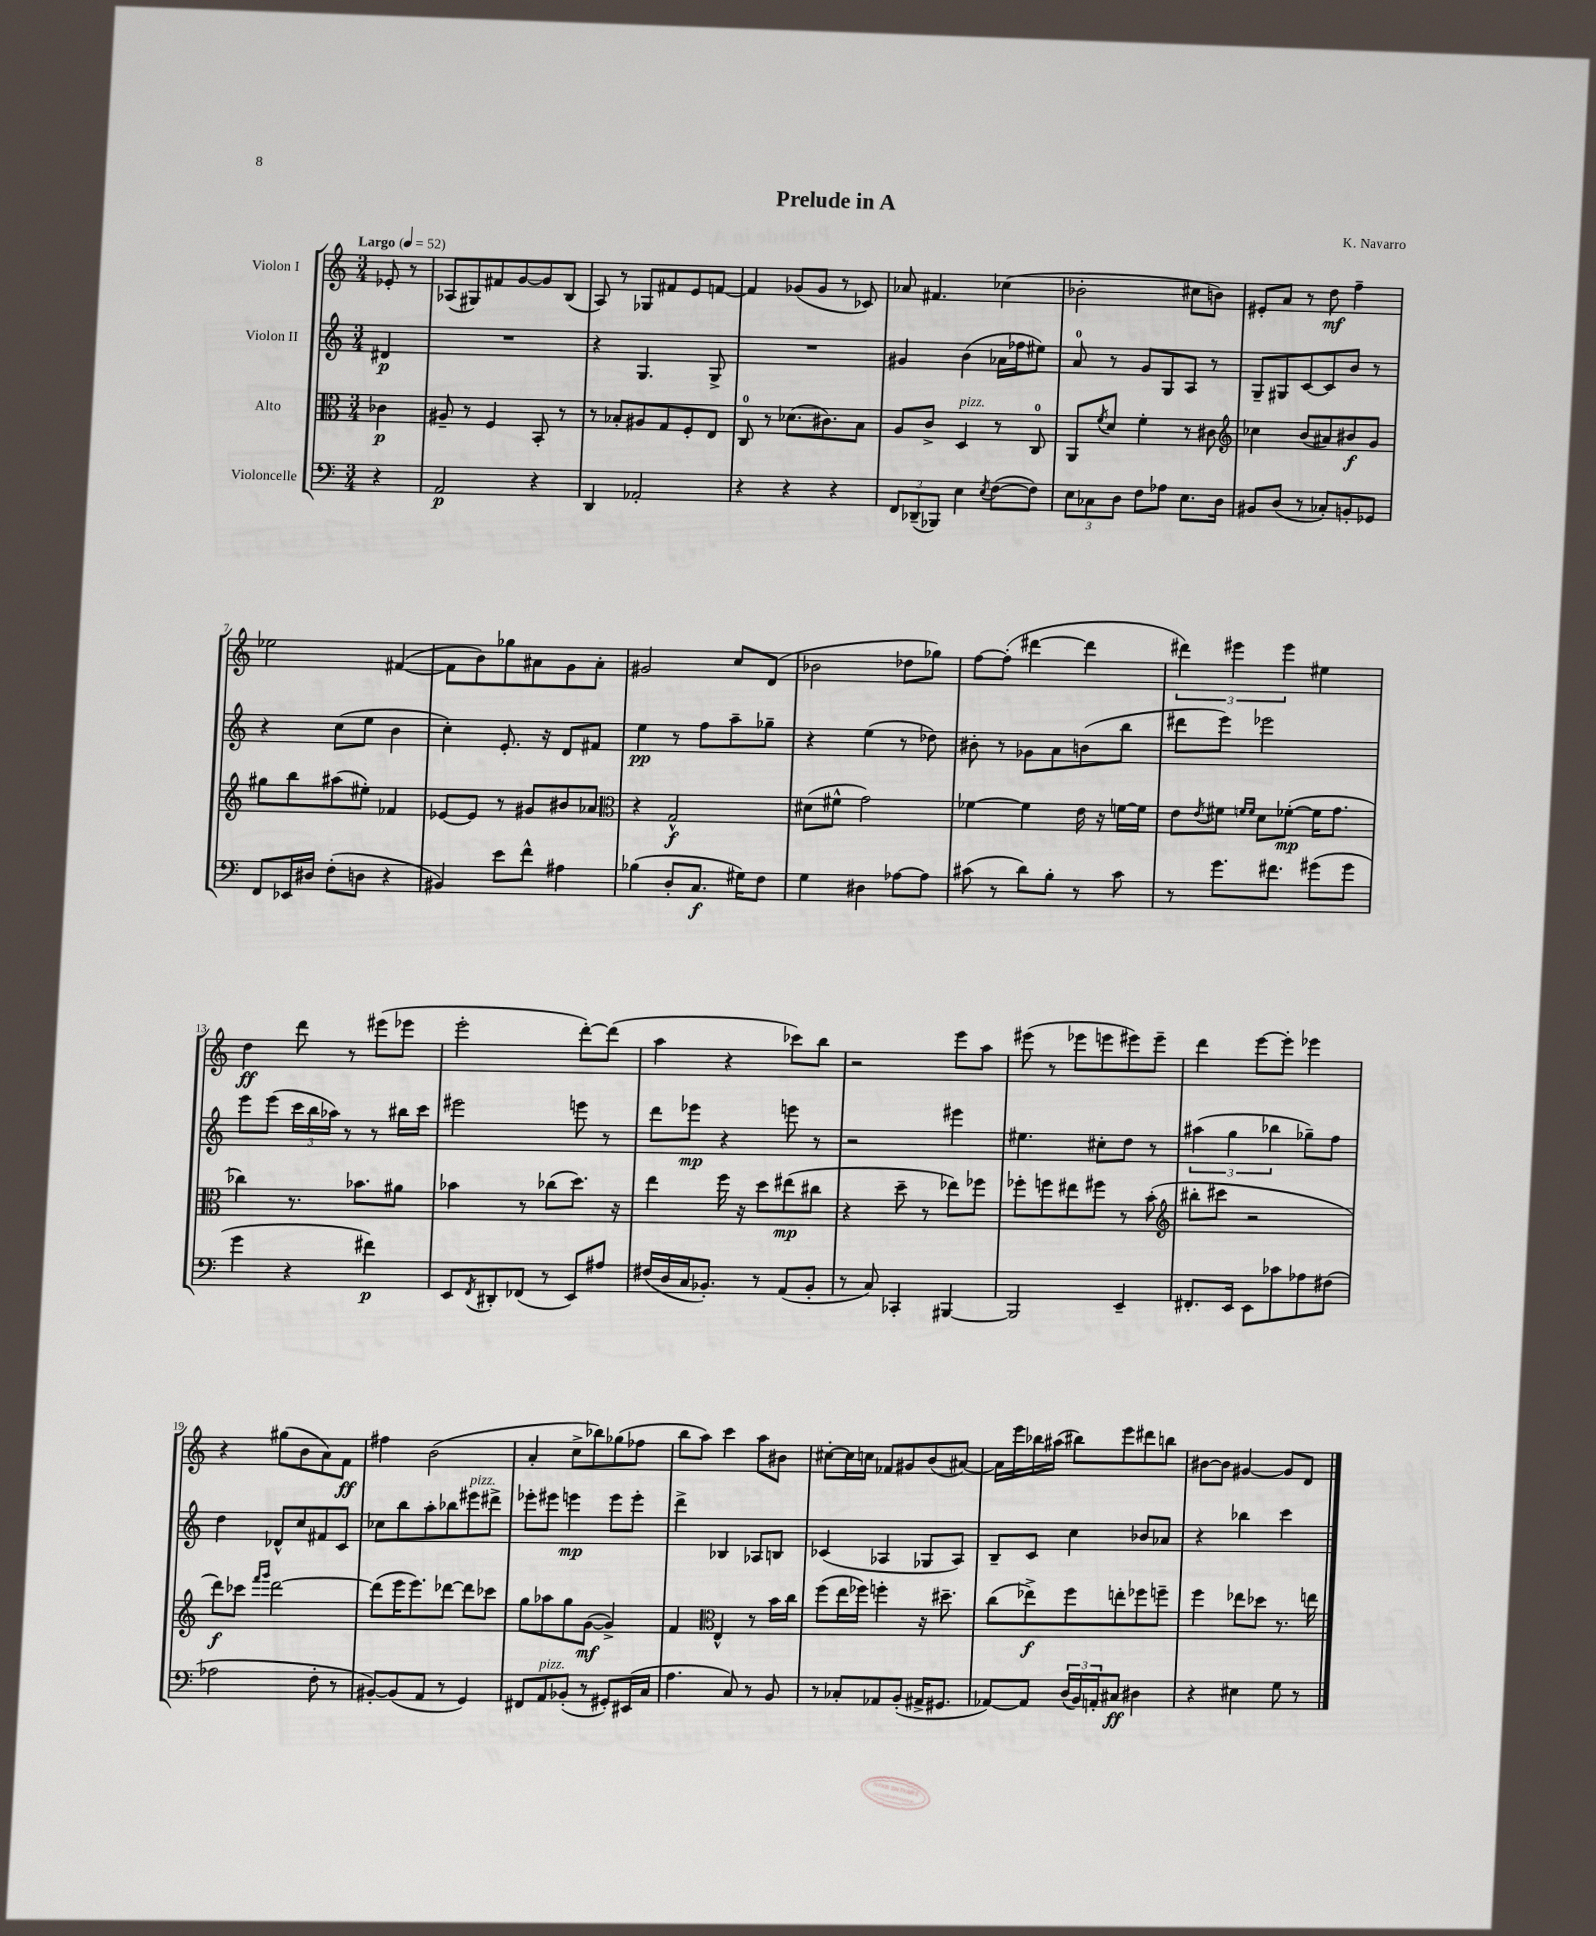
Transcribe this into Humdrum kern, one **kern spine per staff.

**kern	**dynam	**kern	**dynam	**kern	**dynam	**kern	**dynam
*part4	*part4	*part3	*part3	*part2	*part2	*part1	*part1
*staff4	*staff4	*staff3	*staff3	*staff2	*staff2	*staff1	*staff1
*I"Violoncelle	*	*I"Alto	*	*I"Violon II	*	*I"Violon I	*
*clefF4	*	*clefC3	*	*clefG2	*	*clefG2	*
*k[]	*	*k[]	*	*k[]	*	*k[]	*
*M3/4	*	*M3/4	*	*M3/4	*	*M3/4	*
*MM52	*	*MM52	*	*MM52	*	*MM52	*
=	=	=	=	=	=	=	=
!	!	!	!	!	!	!LO:TX:a:B:t=Largo	!
4r	.	4c-X\	p	4d#X/	p	8e-X'/	.
.	.	.	.	.	.	8r	.
=1	=1	=1	=1	=1	=1	=1	=1
2AA/	p	8A#X~/	.	2.r	.	(8A-X/L	.
.	.	8r	.	.	.	8G#X/)	.
.	.	4F/	.	.	.	8f#X/	.
.	.	.	.	.	.	[8g/	.
4r	.	8BB'/	.	.	.	8g/]	.
.	.	8r	.	.	.	(8B/J	.
=2	=2	=2	=2	=2	=2	=2	=2
4DD/	.	8r	.	4r	.	8A/)	.
.	.	8B-X'/L	.	.	.	8r	.
2AA-X'/	.	8A#X/	.	4.G/	.	8G-X/L	.
.	.	8G/	.	.	.	8f#X/	.
.	.	8F'/	.	.	.	8e/	.
.	.	8E/J	.	8G^/	.	[8fn/J	.
=3	=3	=3	=3	=3	=3	=3	=3
4r	.	8C/	.	2.r	.	4f/]	.
.	.	8r	.	.	.	.	.
4r	.	(8.d-X\L	.	.	.	(8g-X/L	.
.	.	.	.	.	.	8g-/J	.
.	.	8.c#X\)	.	.	.	.	.
4r	.	.	.	.	.	8r	.
.	.	8B\J	.	.	.	8c-X/)	.
=4	=4	=4	=4	=4	=4	=4	=4
12FF/L	.	8A/L	.	4g#X/	.	8a-X/	.
(12DD-X~/	.	.	.	.	.	.	.
.	.	8c^/J	.	.	.	4.f#X/	.
12BBB-X/J)	.	.	.	.	.	.	.
!	!	!LO:TX:a:i:t=pizz.	!	!	!	!	!
4E\	.	4D/	.	(4b\	.	.	.
8qE/	.	.	.	.	.	.	.
([8F\L	.	8r	.	16a-X\LL	.	(4cc-X\	.
.	.	.	.	16ff-X\J	.	.	.
8F\J])	.	8C/	.	8ee#X\J)	.	.	.
=5	=5	=5	=5	=5	=5	=5	=5
12E\L	.	8AA/L	.	8a/	.	2b-X'\	.
12C-X\	.	.	.	.	.	.	.
.	.	8qf/	.	.	.	.	.
.	.	8d/J	.	8r	.	.	.
12D\J	.	.	.	.	.	.	.
8F\L	.	4f'\	.	8g/L	.	.	.
8A-X\J	.	.	.	8G/	.	.	.
8.E\L	.	8r	.	8A/J	.	8cc#X\L	.
.	.	8c#X\	.	8r	.	8bn\J)	.
16D\Jk	.	.	.	.	.	.	.
=6	=6	=6	=6	=6	=6	=6	=6
*	*	*clefG2	*	*	*	*	*
8BB#X/L	.	4cc-X\	.	8G~/L	.	8e#X'/L	.
(8D/J	.	.	.	8G#X/	.	8a/J	.
8r	.	(8b/L	.	[8c/	.	8r	.
8C-X'/L)	.	8a#X/)	.	8c/]	.	8dd\	mf
8BBn'/	.	8b#X/	f	8b/J	.	4ff~\	.
8GG-X/J	.	8g/J	.	8r	.	.	.
!!LO:LB:g=z
=7	=7	=7	=7	=7	=7	=7	=7
8FF/L	.	8gg#X\L	.	4r	.	2ee-X\	.
16EE-X/L	.	8bb\	.	.	.	.	.
16D#X/JJ	.	.	.	.	.	.	.
(8F'\L	.	(8aa#X\	.	(8cc\L	.	.	.
8Dn\J	.	8ee#X'\J)	.	8ee\J	.	.	.
4r	.	4f-X/	.	4b\	.	([4f#X/	.
=8	=8	=8	=8	=8	=8	=8	=8
4BB#X/)	.	[8e-X/L	.	4cc'\)	.	8f#\L]	.
.	.	8e-/J]	.	.	.	8b\)	.
8e\L	.	8r	.	8.e'/	.	8gg-X\	.
8f^^\J	.	8g#X/L	.	.	.	8a#X\	.
.	.	.	.	16r	.	.	.
4A#X\	.	8b#X/	.	8d/L	.	8g\	.
.	.	8a-X/J	.	8f#X/J	.	8a#'\J	.
=9	=9	=9	=9	=9	=9	=9	=9
*	*	*clefC3	*	*	*	*	*
(4B-X\	.	4r	.	4ee\	pp	2g#X/	.
8D'/L	.	2G^^/	f	8r	.	.	.
8.C/J	f	.	.	8ff\L	.	.	.
.	.	.	.	8aa~\	.	8cc/L	.
16G#X\KL)	.	.	.	.	.	.	.
8F\J	.	.	.	8gg-X~\J	.	(8d/J	.
=10	=10	=10	=10	=10	=10	=10	=10
4G\	.	(8d#X\L	.	4r	.	2b-X\	.
.	.	8f#X^^\J	.	.	.	.	.
4D#X\	.	2g\)	.	(4ee\	.	.	.
[8A-X\L	.	.	.	8r	.	8dd-X\L	.
8A-\J]	.	.	.	8dd-X\)	.	8gg-X\J)	.
=11	=11	=11	=11	=11	=11	=11	=11
(8c#X\	.	[4f-X\	.	8b#X'\	.	[8ff\L	.
8r	.	.	.	8r	.	(8ff'\J]	.
8d\L)	.	4f-\]	.	8g-X\L	.	[4ddd#X\	.
8B'\J	.	.	.	8a\	.	.	.
8r	.	16e\	.	(8bn\	.	4ddd#\]	.
.	.	16r	.	.	.	.	.
8c#\	.	[16fn\LL	.	8bb\J	.	.	.
.	.	16f\JJ]	.	.	.	.	.
=12	=12	=12	=12	=12	=12	=12	=12
8r	.	8e\L	.	8ddd#X\L	.	6ddd#X\)	.
.	.	8qe/	.	.	.	.	.
8.g\L	.	8f#X\J	.	8eee\J)	.	.	.
.	.	.	.	.	.	6eee#X\	.
.	.	16qqfn/LL	.	.	.	.	.
.	.	16qqf/JJ	.	.	.	.	.
.	.	8d\L	.	2eee-X\	.	.	.
8.f#X\J	.	.	.	.	.	.	.
.	.	.	.	.	.	6eee#\	.
.	.	([8f-X'\J	mp	.	.	.	.
(8g#X\L	.	16f-\KL]	.	.	.	4ee#X\	.
.	.	8.g\J	.	.	.	.	.
8g#\J	.	.	.	.	.	.	.
!!LO:LB:g=z
=13	=13	=13	=13	=13	=13	=13	=13
4g\	.	4cc-X\)	.	8eee\L	.	4dd\	ff
.	.	.	.	(8eee\J	.	.	.
4r	.	8.r	.	24ccc\LL	.	8ddd\	.
.	.	.	.	24bb\	.	.	.
.	.	.	.	24aa-X\JJ)	.	.	.
.	.	.	.	8r	.	8r	.
.	.	8.b-X\L	.	.	.	.	.
4f#X\)	p	.	.	8r	.	(8eee#X\L	.
.	.	8a#X\J	.	16bb#X\LL	.	8eee-X\J	.
.	.	.	.	16ccc\JJ	.	.	.
=14	=14	=14	=14	=14	=14	=14	=14
8EE/L	.	4b-X\	.	2eee#X\	.	2eee'\	.
8qFF/	.	.	.	.	.	.	.
8DD#X'/	.	.	.	.	.	.	.
(8FF-X/J	.	8r	.	.	.	.	.
8r	.	(8cc-X\L	.	.	.	.	.
8EE/L)	.	8.dd\J)	.	8eeen\	.	[8ddd'\L)	.
8A#X/J	.	.	.	8r	.	(8ddd\J]	.
.	.	16r	.	.	.	.	.
=15	=15	=15	=15	=15	=15	=15	=15
(16F#X/LL	.	4ee\	.	8ddd\L	.	4aa\	.
16D/	.	.	.	.	.	.	.
16C/J	.	.	.	8eee-X\J	mp	.	.
8.BB-X'/J)	.	.	.	.	.	.	.
.	.	16ff\	.	4r	.	4r	.
.	.	16r	.	.	.	.	.
8r	.	8dd\L	.	.	.	.	.
(8AA/L	.	(8ee#X\	mp	8eeen\	.	8ccc-X\L)	.
8BB-'/J	.	8cc#X\J	.	8r	.	8bb\J	.
=16	=16	=16	=16	=16	=16	=16	=16
8r	.	4r	.	2r	.	2r	.
8C/)	.	.	.	.	.	.	.
4CC-X'/	.	8dd~\	.	.	.	.	.
.	.	8r	.	.	.	.	.
[4BBB#X/	.	8ee-X\L)	.	4eee#X\	.	8eee\L	.
.	.	8ff-X\J	.	.	.	8aa\J	.
=17	=17	=17	=17	=17	=17	=17	=17
2BBB#/]	.	8ff-X'\L	.	4.ee#X\	.	(8eee#X\	.
.	.	8ffn\	.	.	.	8r	.
.	.	8ee#X\	.	.	.	8eee-X\L	.
.	.	8ff#X\J	.	8cc#X'\L	.	8eeen\	.
4EE~/	.	8r	.	8dd\J	.	8eee#X\)	.
.	.	(8b'\	.	8r	.	8eee#~\J	.
=18	=18	=18	=18	=18	=18	=18	=18
*	*	*clefG2	*	*	*	*	*
8.FF#X'/L	.	8bb#X'\L	.	(6aa#X\	.	4ddd\	.
.	.	8ccc#X\J	.	.	.	.	.
.	.	.	.	6gg\	.	.	.
16EE/Jk	.	.	.	.	.	.	.
8EE\L	.	2r	.	.	.	[8eee\L	.
.	.	.	.	6bb-X\	.	.	.
8c-X\	.	.	.	.	.	8eee'\J]	.
8A-X\	.	.	.	8gg-X~\L)	.	4eee-X\	.
(8F#X\J	.	.	.	8ff\J	.	.	.
!!LO:LB:g=z
=19	=19	=19	=19	=19	=19	=19	=19
2A-X\	.	8ddd\L)	f	4dd\	.	4r	.
.	.	8ccc-X\J	.	.	.	.	.
.	.	16qqfff/LL	.	.	.	.	.
.	.	16qqggg/JJ	.	.	.	.	.
.	.	[2ddd\	.	8d-X^^/L	.	(8gg#X\L	.
.	.	.	.	8cc/	.	8b\	.
8F'\	.	.	.	8f#X/	.	8a\)	.
8r	.	.	.	8c/J	.	8f\J	ff
=20	=20	=20	=20	=20	=20	=20	=20
[8BB#X'/L)	.	(8ddd\L]	.	8cc-X\L	.	4ff#X\	.
(8BB#/]	.	16eee\K	.	8bb\	.	.	.
.	.	8.eee\)	.	.	.	.	.
8AA/J	.	.	.	8aa'\	.	(2b\	.
8r	.	[8ddd-X\J	.	8bb-X\	.	.	.
!	!	!	!	!LO:TX:a:i:t=pizz.	!	!	!
4GG/)	.	8ddd-\L]	.	8eee#X\	.	.	.
.	.	8ccc-X\J	.	8ddd#X^\J	.	.	.
=21	=21	=21	=21	=21	=21	=21	=21
8FF#X/L	.	8gg\L	.	8eee-X'\L	.	4a'/	.
!LO:TX:a:i:t=pizz.	!	!	!	!	!	!	!
8AA/	.	8aa-X\	.	8eee#X\J	.	.	.
(8BB-X'/J	.	8gg\	.	4eeen\	mp	8cc^\L	.
8r	.	([8g\J	mf	.	.	8bb-X\)	.
8GG#X'/L)	.	4g^/])	.	8eee\L	.	(8gg-X\	.
(16EE#X/L	.	.	.	8eee'\J	.	8ff-X\J	.
16C/JJ	.	.	.	.	.	.	.
=22	=22	=22	=22	=22	=22	=22	=22
4.A\	.	4f/	.	4ddd^\	.	8bb\L	.
.	.	.	.	.	.	8aa\J)	.
*	*	*clefC3	*	*	*	*	*
.	.	4E^^/	.	4B-X/	.	4ccc\	.
8C/)	.	.	.	.	.	.	.
8r	.	8r	.	8A-X/L	.	8aa\L	.
8BB/	.	16b\LL	.	8Bn/J	.	8b#X\J	.
.	.	16cc\JJ	.	.	.	.	.
=23	=23	=23	=23	=23	=23	=23	=23
8r	.	(8ff\L	.	(4c-X/	.	[8cc#X'\L	.
8C-X'/L	.	16ee\L	.	.	.	16cc#\L]	.
.	.	16ff-X\JJ)	.	.	.	16ccn\JJ	.
8AA-X/	.	4ffn'\	.	4A-X/	.	8f-X/L	.
(8BB'/J	.	.	.	.	.	8g#X/	.
16AA#X^/KL	.	16r	.	8G-X/L	.	(8b/	.
8.GG#X/J	.	8.dd#X~\	.	.	.	.	.
.	.	.	.	8A-/J)	.	[8a#X/J)	.
=24	=24	=24	=24	=24	=24	=24	=24
[8AA-X/L)	.	(8cc\L	.	8B~/L	.	16a#\LL]	.
.	.	.	.	.	.	16eee\	.
8AA-/J]	.	8ee-X^\)	f	8c/J	.	16bb-X\	.
.	.	.	.	.	.	(16aa#X\JJ	.
(24D/LL	.	8ff\	.	4cc\	.	8bb#X\L)	.
24BB/)	.	.	.	.	.	.	.
24AAn'/J	.	.	.	.	.	.	.
8C#X/J	ff	8een'\	.	.	.	8eee\	.
4D#X\	.	8ff-X\	.	8b-X/L	.	8ddd#X\	.
.	.	8ffn~\J	.	8a-X/J	.	8bbn\J	.
=25	=25	=25	=25	=25	=25	=25	=25
4r	.	4ff\	.	4r	.	[8b#X\L	.
.	.	.	.	.	.	8b#\J]	.
4E#X\	.	8ee-X\L	.	4bb-X\	.	[4g#X/	.
.	.	8dd-X\J	.	.	.	.	.
8G\	.	8.r	.	4ccc\	.	8g#/L]	.
8r	.	.	.	.	.	8d/J	.
.	.	16een\	.	.	.	.	.
==	==	==	==	==	==	==	==
*-	*-	*-	*-	*-	*-	*-	*-
